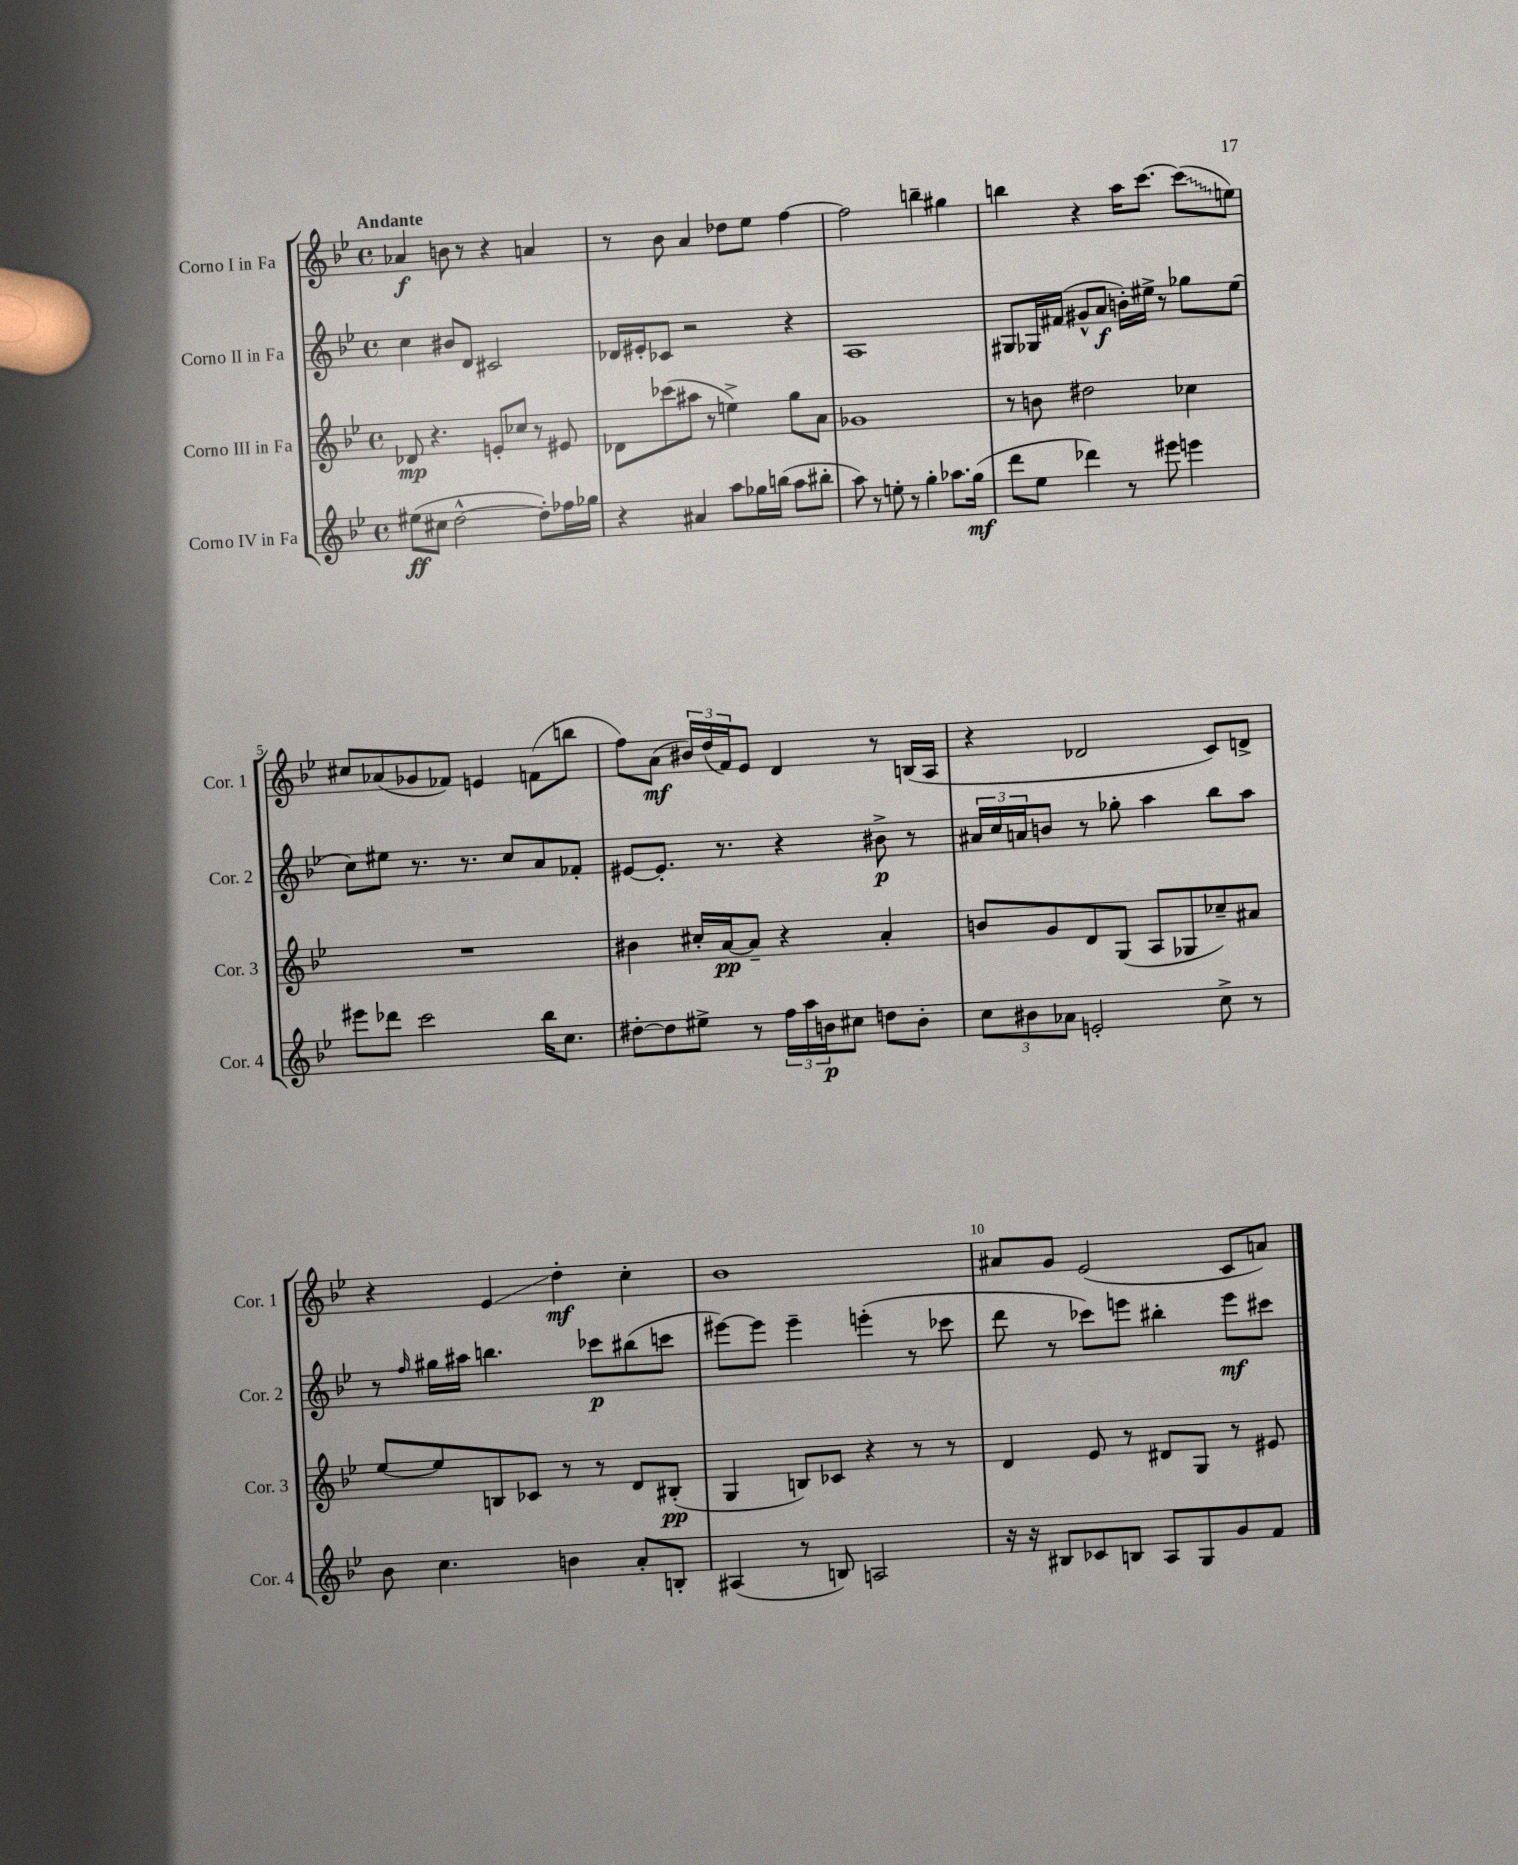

**kern	**kern	**kern	**kern
*staff4	*staff3	*staff2	*staff1
*clefG2	*clefG2	*clefG2	*clefG2
*k[b-e-]	*k[b-e-]	*k[b-e-]	*k[b-e-]
*M4/4	*M4/4	*M4/4	*M4/4
*met(c)	*met(c)	*met(c)	*met(c)
(8ee#\L	8d-/	4cc\	4a-/
8cc#\J	4.r	.	.
[2dd^^\	.	8b#/L	8b\
.	.	8d/J	8r
.	8e'/L	2c#/	4r
.	8cc-/J	.	.
8dd'\]L)	8r	.	4a/
16ff-\L	8e#/	.	.
16gg-\JJ	.	.	.
=	=	=	=
4r	8d-\L	16d-/LL	8r
.	.	16e#'/J	.
.	(8ccc-\	8c-/J	8b-\
4a#/	8aa#\J	2r	4a/
.	8r	.	.
8aa\L	4ee^\)	.	8dd-\L
16gg-\L	.	.	8ee-\J
(16bb\JJ	.	.	.
8aa\L	8gg\L	4r	[4ff\
8bb#'\J	8a\J	.	.
=	=	=	=
8aa\)	1g-	1A	2ff\]
8r	.	.	.
8ee'\	.	.	.
8r	.	.	.
4gg'\	.	.	4bb~\
8.aa-\L	.	.	4gg#\
(16gg\Jk	.	.	.
=	=	=	=
8ddd\L	8r	8G#/L	4bb\
8ee-\J	8b\	16G-/L	.
.	.	(16f#/JJ	.
4ddd-\)	2dd#\	8g#^^/L	4r
.	.	8a/J	.
8r	.	16b'\LL)	16aa\LK
.	.	16ee#^\JJ	[8.ccc\J
8eee#\	.	8r	.
4eee\	4cc-\	8gg-\L	(8ccc\]L
.	.	(8ee#\J	8ee\J)
=	=	=	=
8eee#\L	1r	8cc\L)	8cc#/L
8ddd-\J	.	8ee#\J	(8a-/
2ccc\	.	8.r	8g-/
.	.	.	8f-/J)
.	.	8.r	.
.	.	.	4e/
.	.	8cc/L	.
16bb-\LK	.	8a/	(8f\L
8.cc\J	.	.	.
.	.	8f-'/J	8bb\J
=	=	=	=
[8dd#'\L	4b#\	[8e#/L	8ff\L)
8dd#\]	.	8.e#'/]J	(8a\J
8ee#^\J	16cc#'/LL	.	24b#/LL)
.	.	.	(24dd/
.	[16a/J	8.r	.
.	.	.	24f/J)
8r	8a~/]J	.	8e-/J
24ff\LL	4r	4r	4d/
24aa\	.	.	.
24b\J	.	.	.
8cc#\J	.	.	.
8dd\L	4a'/	8b#^\	8r
8b'\J	.	8r	(16B/LL
.	.	.	16A/JJ
=	=	=	=
12cc\L	8b/L	24a#/LL	4r
.	.	24cc/	.
12b#\	.	24a/J	.
.	8g/	8b/J	.
12a-\J	.	.	.
2e'/	8d/	8r	2d-/
.	(8G/J	8gg-'\	.
.	8A/L	4aa\	.
.	8G-/	.	.
8cc^\	8cc-~/)	8bb-\L	8c/L)
8r	8a#/J	8aa\J	8d^/J
=	=	=	=
8b-\	[8ee-/L	8r	4r
.	.	16qqff/	.
4.cc\	8ee-/]	16gg#\LL	.
.	.	16aa#\JJ	.
.	8B/	4.bb\	4e-/
.	8c-/J	.	.
4b\	8r	.	4dd'\
.	8r	8ccc-\L	.
8a'/L	8d/L	(8bb#\	4cc'\
8B'/J	(8B#'/J	8ccc\J	.
=	=	=	=
(4A#/	4G/	[8eee#\L)	1b-
.	.	8eee#\]J	.
8r	8B/L)	4eee#~\	.
8B/)	8c-/J	.	.
2A/	4r	(4eee'\	.
.	8r	8r	.
.	8r	8ccc-\	.
=	=	=	=
16r	4d/	8ddd\	8a#/L
16r	.	.	.
8B#/L	.	8r	8g/J
8c-/	8e-/	8ccc-\L)	(2e-/
8B/J	8r	8eee\J	.
8A/L	8d#/L	4bb#'\	.
8G/	8G/J	.	.
8g/	8r	8eee\L	8c/L
8f/J	8e#/	8ccc#\J	8a/J)
==	==	==	==
*-	*-	*-	*-
